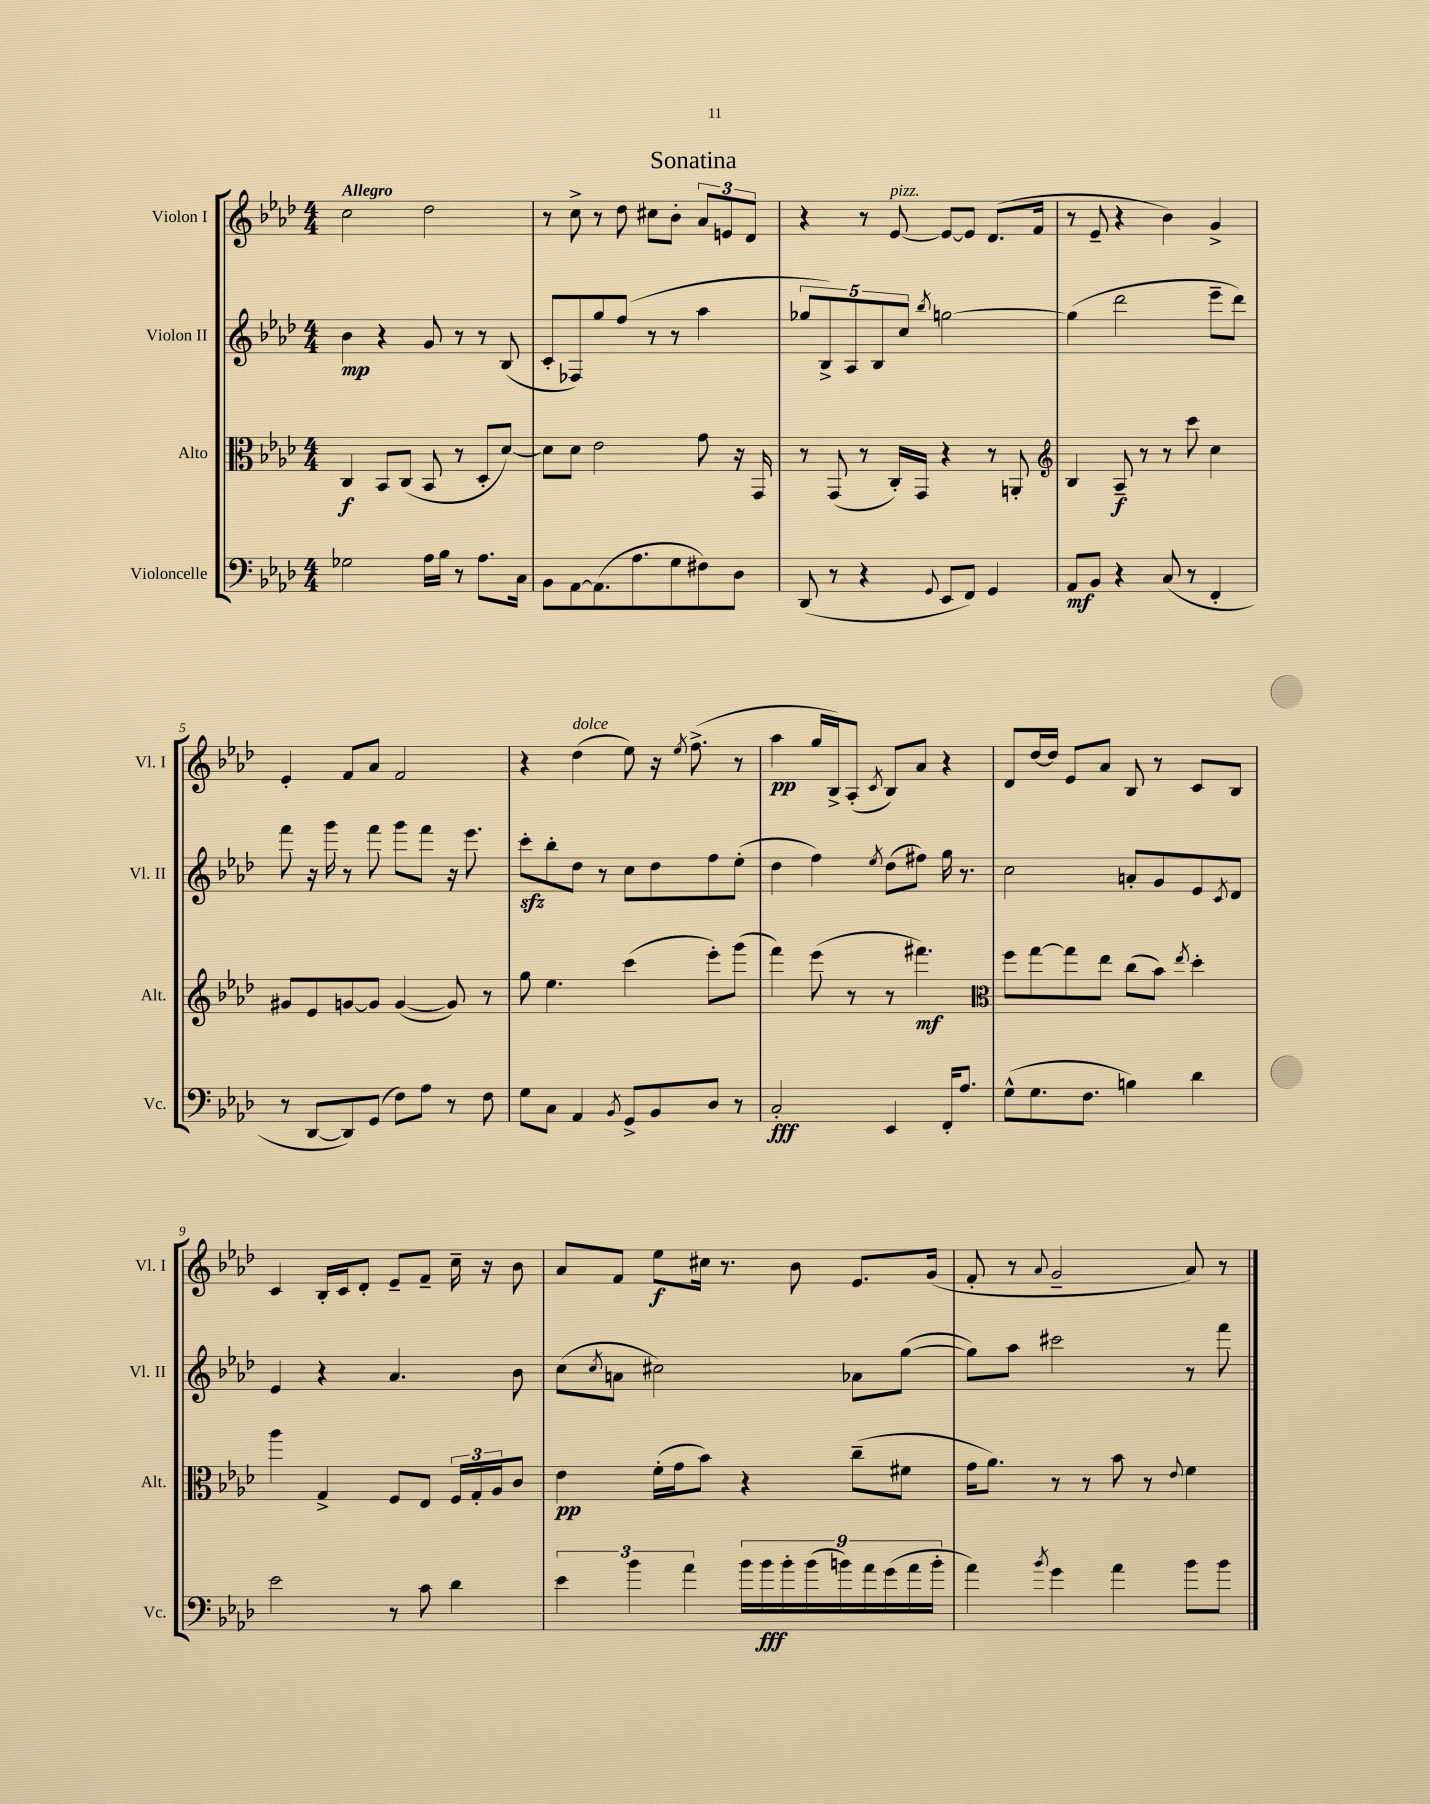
\header { title = "Sonatina" }
<<
\new StaffGroup <<
\new Staff = "s0" \with { instrumentName = "Violon I" shortInstrumentName = "Vl. I" } {
    \clef treble \key aes \major \numericTimeSignature \time 4/4 \tempo "Allegro"
    c''2 des''2 |
    r8 c''8-> r8 des''8 cis''8 bes'8-. \tuplet 3/2 { aes'8 e'8 des'8 } |
    r4 r8 ees'8~^\markup { \italic "pizz." } ees'8~ ees'8 des'8.( f'16 |
    r8 ees'8-- r4 bes'4) g'4-> |
    ees'4-. f'8 aes'8 f'2 |
    r4 des''4^\markup { \italic "dolce" }( ees''8) r16 \acciaccatura { ees''8 } f''8.->( r8 |
    aes''4\pp g''16 bes16->) aes8-.( \acciaccatura { c'8 } bes8) aes'8 r4 |
    des'8 des''16~ des''16 ees'8 aes'8 bes8 r8 c'8 bes8 |
    c'4 bes16-. c'16 des'8-. ees'8-- f'8-- c''16-- r16 bes'8 |
    aes'8 f'8 ees''8\f cis''16 r8. bes'8 ees'8. g'16( |
    f'8-. r8 \appoggiatura { aes'8 } g'2-- aes'8) r8 \bar "|." |
}
\new Staff = "s1" \with { instrumentName = "Violon II" shortInstrumentName = "Vl. II" } {
    \clef treble \key aes \major \numericTimeSignature \time 4/4
    bes'4\mp r4 g'8 r8 r8 bes8( |
    c'8-. fes8) g''8 f''8( r8 r8 aes''4 |
    \tuplet 5/4 { ges''8 bes8->) aes8 bes8 c''8 } \acciaccatura { bes''8 } g''2~ |
    g''4( des'''2 ees'''8-- des'''8) |
    f'''8 r16 g'''16 r8 f'''8 g'''8 f'''8 r16 ees'''8. |
    c'''8-.\sfz bes''8-. des''8 r8 c''8 des''8 f''8 ees''8-.( |
    des''4 f''4) \acciaccatura { ees''8 } des''8( fis''8) g''16 r8. |
    c''2 a'8-. g'8 ees'8 \acciaccatura { c'8 } des'8 |
    ees'4 r4 aes'4. bes'8 |
    c''8( \acciaccatura { c''8 } a'8 cis''2) aes'8 g''8~( |
    g''8) aes''8 cis'''2 r8 f'''8 \bar "|." |
}
\new Staff = "s2" \with { instrumentName = "Alto" shortInstrumentName = "Alt." } {
    \clef alto \key aes \major \numericTimeSignature \time 4/4
    c4\f bes,8 c8( bes,8 r8 des8-. des'8~) |
    des'8 des'8 ees'2 g'8 r16 g,16 |
    r8 g,8( r8 c16-.) g,16 r4 r8 a,8-. |
    \clef treble bes4 aes8--\f r8 r8 c'''8 c''4 |
    gis'8 ees'8 g'8~ g'8 g'4~( g'8) r8 |
    g''8 ees''4. c'''4( ees'''8-.) g'''8( |
    f'''4) ees'''8( r8 r8 fis'''4.\mf) |
    \clef alto f''8 g''8~ g''8 ees''8 c''8( bes'8) \acciaccatura { ees''8 } des''4-. |
    aes''4 g4-> f8 ees8 \tuplet 3/2 { f16 g16-. aes16 } c'8 |
    ees'4\pp f'16-.( g'16 bes'8) r4 c''8--( fis'8 |
    g'16 aes'8.) r8 r8 bes'8 r8 \appoggiatura { ees'8 } f'4 \bar "|." |
}
\new Staff = "s3" \with { instrumentName = "Violoncelle" shortInstrumentName = "Vc." } {
    \clef bass \key aes \major \numericTimeSignature \time 4/4
    ges2 aes16 bes16 r8 aes8. c16 |
    bes,8 aes,8~ aes,8.( aes8. g8 fis8) des8 |
    des,8( r8 r4 \appoggiatura { g,8 } ees,8 f,8) g,4 |
    aes,8\mf bes,8 r4 c8( r8 f,4-. |
    r8 des,8~ des,8) g,8( f8) aes8 r8 f8 |
    g8 c8 aes,4 \acciaccatura { bes,8 } g,8-> bes,8 des8 r8 |
    c2-.\fff ees,4 f,16-. aes8. |
    g8-^( g8. f8. b4) des'4 |
    ees'2 r8 c'8 des'4 |
    \tuplet 3/2 { ees'4 bes'4 aes'4 } \tuplet 9/8 { bes'16 bes'16\fff bes'16-. bes'16( b'16) aes'16 g'16( aes'16 b'16-. } |
    aes'4) \acciaccatura { bes'8 } g'4 aes'4 bes'8 bes'8 \bar "|." |
}
>>
>>
